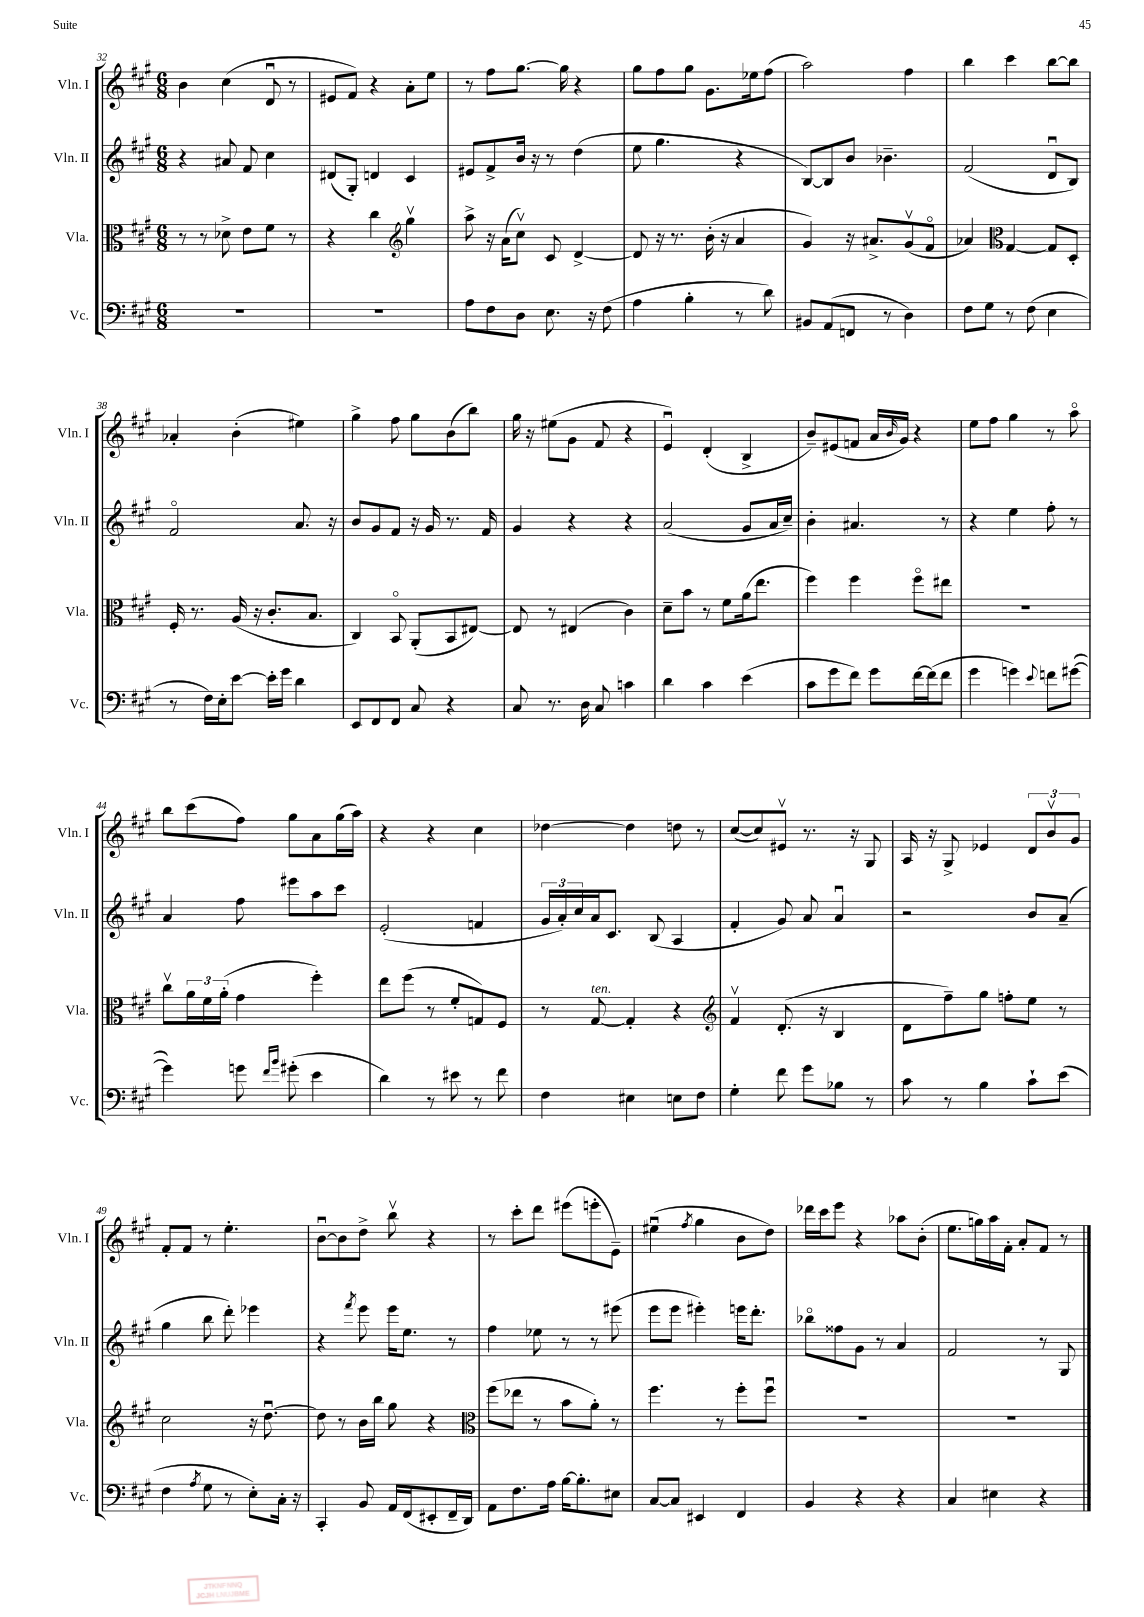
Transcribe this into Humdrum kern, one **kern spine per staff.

**kern	**kern	**kern	**kern
*part4	*part3	*part2	*part1
*staff4	*staff3	*staff2	*staff1
*I"Vc.	*I"Vla.	*I"Vln. II	*I"Vln. I
*I'Vc.	*I'Vla.	*I'Vln. II	*I'Vln. I
*clefF4	*clefC3	*clefG2	*clefG2
*k[f#c#g#]	*k[f#c#g#]	*k[f#c#g#]	*k[f#c#g#]
*M6/8	*M6/8	*M6/8	*M6/8
=32	=32	=32	=32
2.r	8r	4r	4b\
.	8r	.	.
.	8d-X^\	8a#X/	(4cc#\
.	8e\L	8f#/	.
.	8f#\J	4cc#\	8du/
.	8r	.	8r
=33	=33	=33	=33
2.r	4r	(8d#X/L	8e#X/L
.	.	8G#'/J)	8f#/J)
.	4cc#\	4dn/	4r
*	*clefG2	*	*
.	4gg#v\	4c#/	8a'\L
.	.	.	8ee\J
=34	=34	=34	=34
8A\L	8aa^\	8e#X/L	8r
8F#\	16r	8f#^/	8ff#\L
.	(16a\KL	.	.
8D\J	8cc#v\J)	16b/Jk	[8.gg#\J
.	.	16r	.
8.E\	8c#/	8r	.
.	.	.	16gg#\]
.	[4d^/	(4dd\	4r
16r	.	.	.
(8F#\	.	.	.
=35	=35	=35	=35
4A\	8d/]	8ee\	8gg#\L
.	16r	4.gg#\	8ff#\
.	8.r	.	.
4B'\	.	.	8gg#\J
.	(16b'\	.	8.g#\L
.	16r	.	.
8r	4a/	4r	.
.	.	.	16ee-X\k
8d\)	.	.	(8ff#\J
=36	=36	=36	=36
8BB#X/L	4g#/)	[8B/L)	2aa\)
(8AA/	.	8B/]	.
8FFn/J	16r	8b/J	.
.	8.a#X^/L	.	.
8r	.	4.b-X~\	.
4D\)	(8g#v/	.	4ff#\
.	8f#/J	.	.
=37	=37	=37	=37
8F#\L	4a-X/)	(2f#/	4bb\
8G#\J	.	.	.
*	*clefC3	*	*
8r	[4G#/	.	4ccc#\
(8F#\	.	.	.
4E\	8G#/L]	8du/L	[8bb\L
.	8D'/J	8B/J)	8bb\J]
!!LO:LB:g=z
=38	=38	=38	=38
8r	16F#'/	2f#/	4a-X'/
.	8.r	.	.
16F#\LL)	.	.	.
16E'\J	.	.	.
[8e\J	(16A/	.	(4b'\
.	16r	.	.
16e'\LL]	8.c#'/L	.	.
16g#\JJ	.	.	.
4d\	.	8.a/	4ee#X\)
.	8.B/J	.	.
.	.	16r	.
=39	=39	=39	=39
8EE/L	4C#/)	8b/L	4gg#^\
8FF#/	.	8g#/	.
8FF#/J	8BB/	8f#/J	8ff#\
8C#/	(8AA'/L	16r	8gg#\L
.	.	16g#/	.
4r	8BB/	8.r	(8b\
.	[8E#X/J)	.	8bb\J)
.	.	16f#/	.
=40	=40	=40	=40
8C#/	8E#/]	4g#/	16gg#\
.	.	.	16r
8.r	8r	.	(8ee#X\L
.	(4E#X/	4r	8g#\J
16D\	.	.	.
8C#/	.	.	8f#/
4cn\	4c#\)	4r	4r
=41	=41	=41	=41
4d\	8d~\L	(2a/	4eu/)
.	8b\J	.	.
4c#\	8r	.	(4d'/
.	8f#\L	.	.
(4e\	(16a\k	8g#/L	4B^/
.	8.ee\J	.	.
.	.	16a/L	.
.	.	16cc#~/JJ)	.
=42	=42	=42	=42
8c#\L	4ff#\)	4b'\	8b~/L)
8g#\	.	.	(8e#X/
8f#\J)	4ff#\	4.a#X/	8fn/J
8g#\L	.	.	16a/LL
.	.	.	16qqb/
.	.	.	16g#/JJ)
[16f#\L	8ff#\L	.	4r
(16f#\J]	.	.	.
8f#\J	8ee#X\J	8r	.
=43	=43	=43	=43
4g#\	2.r	4r	8ee\L
.	.	.	8ff#\J
4gn\)	.	4ee\	4gg#\
8qqe/	.	.	.
8fn\L	.	8ff#'\	8r
([8g#X\J	.	8r	8aa\
!!LO:LB:g=z
=44	=44	=44	=44
4g#\])	8cc#v\L	4a/	8bb\L
.	24a\L	.	(8ccc#\
.	24f#\	.	.
.	(24a'\JJ	.	.
8gn\	4g#\	8ff#\	8ff#\J)
16qqf#/LL	.	.	.
16qqb/JJ	.	.	.
(8g#X'\	.	8eee#X\L	8gg#\L
4e\	4ff#'\)	8aa\	8a\
.	.	8ccc#\J	(16gg#\L
.	.	.	16aa\JJ)
=45	=45	=45	=45
4d\)	8ee\L	(2e'/	4r
.	(8ff#\J	.	.
8r	8r	.	4r
8e#X\	8f#'/L	.	.
8r	8Gn/)	4fn/	4cc#\
8f#\	8F#/J	.	.
=46	=46	=46	=46
4F#\	8r	24g#/LL	[4dd-X\
.	.	24a'/)	.
.	.	24cc#/	.
!	!LO:TX:a:i:t=ten.	!	!
.	[8G#/	16a/J	.
.	.	8.c#/J	.
4E#X\	4G#'/]	.	4dd-\]
.	.	(8B/	.
8En\L	4r	4A/	8ddn\
8F#\J	.	.	8r
=47	=47	=47	=47
*	*clefG2	*	*
4G#'\	4f#v/	4f#'/	([8cc#/L
.	.	.	8cc#/])
8f#\	(8.d'/	8g#/)	8e#Xv/J
8g#\L	.	8a/	8.r
.	16r	.	.
8B-X\J	4B/	4au/	.
.	.	.	16r
8r	.	.	8G#/
=48	=48	=48	=48
8c#\	8d\L	2r	16A/
.	.	.	16r
8r	8ff#~\)	.	8G#^/
4B\	8gg#\J	.	4e-X/
.	8ffn'\L	.	.
8c#`\L	8ee\J	8b/L	12d/L
.	.	.	12bv/
(8e\J	8r	(8a~/J	.
.	.	.	12g#/J
!!LO:LB:g=z
=49	=49	=49	=49
4F#\	2cc#\	4gg#\	8f#'/L
.	.	.	8f#/J
8qA/	.	.	.
8G#\	.	8bb\	8r
8r	.	8ddd'\)	4.ee'\
8E'\L)	16r	4eee-X\	.
.	[8.ddu\	.	.
16C#'\Jk	.	.	.
16r	.	.	.
=50	=50	=50	=50
4CC#'/	8dd\]	4r	[8bu\L
.	8r	.	8b\]
.	.	8qfff#/	.
8BB/	16b\LL	8eee\	8dd^\J
.	16bb\JJ	.	.
16AA/LL	8gg#\	16eee\KL	8bbv\
(16FF#/J	.	8.ee\J	.
8EE#X'/	4r	.	4r
16FF#~/L	.	8r	.
16DD/JJ)	.	.	.
=51	=51	=51	=51
*	*clefC3	*	*
8AA\L	(8ff#\L	4ff#\	8r
8.F#\	8ee-X\J	.	8ccc#'\L
.	8r	8ee-X\	8ddd\J
16A\Jk	.	.	.
[16B\KL	8b\L	8r	(8eee#X\L
8.B'\]	.	.	.
.	8a'\J)	8r	8eeen'\
8E#X\J	8r	(8eee#X\	8e~\J)
=52	=52	=52	=52
[8C#/L	4.ff#\	8eee\L	(4ee#Xu\
8C#/J]	.	8eee\J	.
.	.	.	8qff#/
4EE#X/	.	4eee#X'\)	4gg#\
.	8r	.	.
4FF#/	8ff#'\L	16eeen\KL	8b\L
.	.	8.ddd'\J	.
.	8ff#u\J	.	8dd\J)
=53	=53	=53	=53
4BB/	2.r	8bb-X\L	16ddd-X\LL
.	.	.	16ccc#\J
.	.	8ff##X\	8eee\J
4r	.	8g#\J	4r
.	.	8r	.
4r	.	4a/	8aa-X\L
.	.	.	(8b'\J
=54	=54	=54	=54
4C#/	2.r	2f#/	8.ee\L
.	.	.	16ggn\L)
4E#X\	.	.	16aa\
.	.	.	16f#'\JJ
.	.	.	8a'/L
4r	.	8r	8f#/J
.	.	8G#/	8r
==	==	==	==
*-	*-	*-	*-
